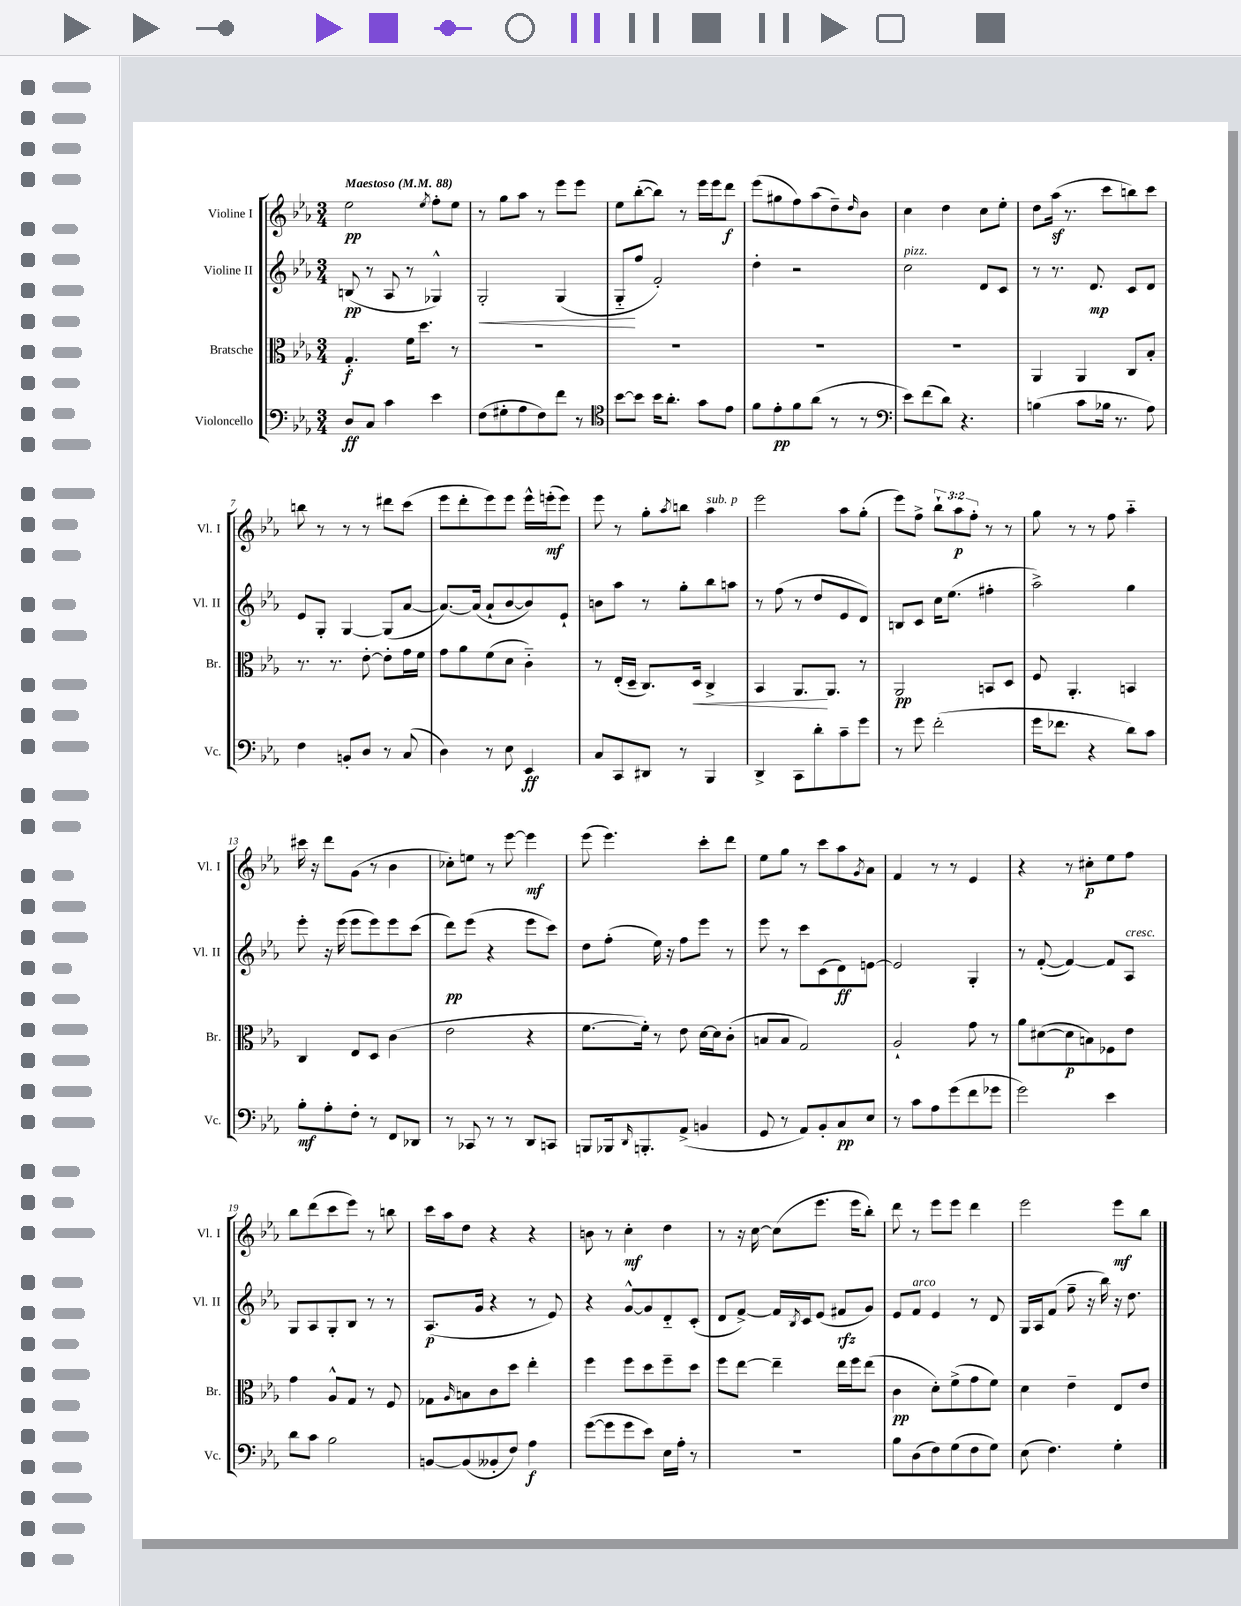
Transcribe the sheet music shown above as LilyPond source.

<<
\new StaffGroup <<
\new Staff = "s0" \with { instrumentName = "Violine I" shortInstrumentName = "Vl. I" } {
    \clef treble \key ees \major \numericTimeSignature \time 3/4 \override Staff.TupletNumber.text = #tuplet-number::calc-fraction-text \tempo "Maestoso" 4 = 88
    ees''2\pp \acciaccatura { ees''8 } f''8-. ees''8 |
    r8 g''8 aes''8 r8 ees'''8 ees'''8 |
    ees''8 bes''8~-.( bes''8) r8 ees'''16 ees'''16 d'''8\f |
    ees'''8( gis''8 f''8) aes''8( d''8--) \grace { d''16 } bes'8 |
    c''4 d''4 c''8 ees''8-. |
    d''8 aes''16\sf( r8. c'''8 b''8) c'''8 |
    b''8 r8 r8 r8 dis'''8 c'''8( |
    ees'''8 d'''8-. ees'''8) ees'''8 ees'''16-^ e'''16-.\mf( e'''8) |
    ees'''8 r8 g''8-. \acciaccatura { aes''8 } b''8 aes''4^\markup { \italic "sub. p" } |
    ees'''2 aes''8 g''8-.( |
    ees'''8) f''8-> \tuplet 3/2 { bes''8-! aes''8\p f''8-. } r8 r8 |
    g''8 r8 r8 f''8 aes''4-_ |
    cis'''16 r16 d'''8 g'8( r8 bes'4 |
    ces''8-.) e''8 r8 ees'''8~ ees'''4\mf |
    ees'''8( ees'''4.) c'''8-. d'''8 |
    ees''8 g''8 r8 c'''8 aes''8 \acciaccatura { g'8 } aes'8 |
    f'4 r8 r8 ees'4 |
    r4 r8 cis''8-.\p ees''8 f''8 |
    bes''8 d'''8( c'''8 ees'''8) r8 b''8 |
    c'''16 aes''16 d''8 r4 r4 |
    b'8 r8 c''4-.\mf d''4 |
    r8 r16 c''16~ c''8( ees'''8. ees'''16 bes''8-.) |
    d'''8 r8 ees'''8 ees'''8 d'''4 |
    ees'''2 ees'''8\mf bes''8 \bar "|." |
}
\new Staff = "s1" \with { instrumentName = "Violine II" shortInstrumentName = "Vl. II" } {
    \clef treble \key ees \major \numericTimeSignature \time 3/4
    b8\pp( r8 aes8 r8 ges4-^) |
    g2-.\< g4( |
    g8-_\! f''8 f'2-.) |
    d''4-. r2 |
    c''2^\markup { \italic "pizz." } d'8 c'8 |
    r8 r8. d'8.\mp c'8 d'8 |
    ees'8 g8-. g4~ g8( aes'8~ |
    aes'8.~) aes'16( aes'8-! bes'8~ bes'8) ees'8-! |
    b'8 aes''8 r8 g''8-. bes''8 a''8 |
    r8 f''8( r8 d''8 ees'8 d'8) |
    b8 c'8 c''16 ees''8.( fis''4-. |
    aes''2->) g''4 |
    ees'''8-. r16 ees'''16( ees'''8 ees'''8) ees'''8 c'''8( |
    d'''8\pp) ees'''8( r4 ees'''8 c'''8) |
    d''8 f''8-.( ees''16) r16 f''8 ees'''8 r8 |
    ees'''8 r8 c'''8 c'8( d'8\ff) e'8~ |
    e'2 g4-. |
    r8 f'8~-.( f'4~) f'8 aes8^\markup { \italic "cresc." } |
    g8 aes8 g8-. bes8 r8 r8 |
    aes8.\p( g'16 r4 r8 ees'8) |
    r4 g'8~-^ g'8 d'8-_ c'8-.( |
    d'8 f'8~->) f'16 \acciaccatura { bes8 } c'16 ees'8( fis'8\rfz g'8) |
    ees'8 f'8^\markup { \italic "arco" } ees'4 r8 d'8 |
    g16 aes16 f'8( f''8-- r16 bes''16) r16 d''8. \bar "|." |
}
\new Staff = "s2" \with { instrumentName = "Bratsche" shortInstrumentName = "Br." } {
    \clef alto \key ees \major \numericTimeSignature \time 3/4
    g4.-.\f f'16 d''8. r8 |
    R2. |
    R2. |
    R2. |
    R2. |
    aes,4 aes,4 c8 bes8-. |
    r8. r8. ees'8~-. ees'8-. g'16 f'16 |
    g'8 aes'8 f'8( d'8 c'4-_) |
    r8 ees16-.( d16-- c8.) d16\< c4-> |
    bes,4 aes,8.\! aes,8. r8 |
    aes,2\pp b,8 d8 |
    f8 aes,4.-. b,4 |
    c4 ees8 d8 c'4( |
    ees'2 r4 |
    f'8.~ f'16-.) r8 ees'8 d'16~ d'16 c'8-.( |
    b8 b8 g2) |
    aes2-! g'8 r8 |
    aes'8 dis'8~( dis'8\p b8) fes8 ees'8 |
    g'4 aes8-^ g8 r8 f8 |
    ges8 \grace { aes16 } b8 c'8 d''8 ees''4-. |
    f''4 f''8 d''8 f''8-- d''8 |
    f''8 ees''8~ ees''4-- ees''16 f''16 ees''8( |
    c'4\pp d'8-.) f'8->( g'8 f'8) |
    d'4 ees'4-- ees8 ees'8 \bar "|." |
}
\new Staff = "s3" \with { instrumentName = "Violoncello" shortInstrumentName = "Vc." } {
    \clef bass \key ees \major \numericTimeSignature \time 3/4
    d8\ff c8 c'4 ees'4 |
    f8( gis8-. aes8 f8) f'8 r8 |
    \clef tenor bes'8~ bes'8 bes'16 aes'8.-. g'8 ees'8 |
    f'8 ees'8-.\pp f'8 aes'8( r8 r8 |
    \clef bass ees'8) f'8( d'8) r4. |
    b4( c'8 bes16 r8. aes8) |
    f4 b,8-. d8 r8 c8( |
    d4) r8 ees8 ees,4\ff |
    c8 c,8 dis,8 r8 bes,,4 |
    d,4-> c,8 d'8-. c'8-- g'8 |
    r8 g'8 f'2-.( |
    g'16 fes'8. r4 d'8) c'8 |
    bes8-.\mf aes8-. f8-. r8 f,8 des,8 |
    r8 ces,8 r8 r8 d,8 c,8 |
    b,,8 bes,,16 \grace { d,16 } b,,8.-. aes,8->( b,4 |
    g,8 r8 aes,8) bes,8-. c8\pp ees8 |
    r8 c'8 aes8 g'8( f'8 ges'8 |
    g'2) ees'4 |
    d'8 c'8 bes2 |
    b,8~ b,8( beses,8-. f8) aes4\f |
    g'8~( g'8 g'8 ees'8) ees16 aes16-. r8 |
    R2. |
    bes8 d8( f8) g8( f8 g8) |
    ees8( f4.) g4-. \bar "|." |
}
>>
>>
